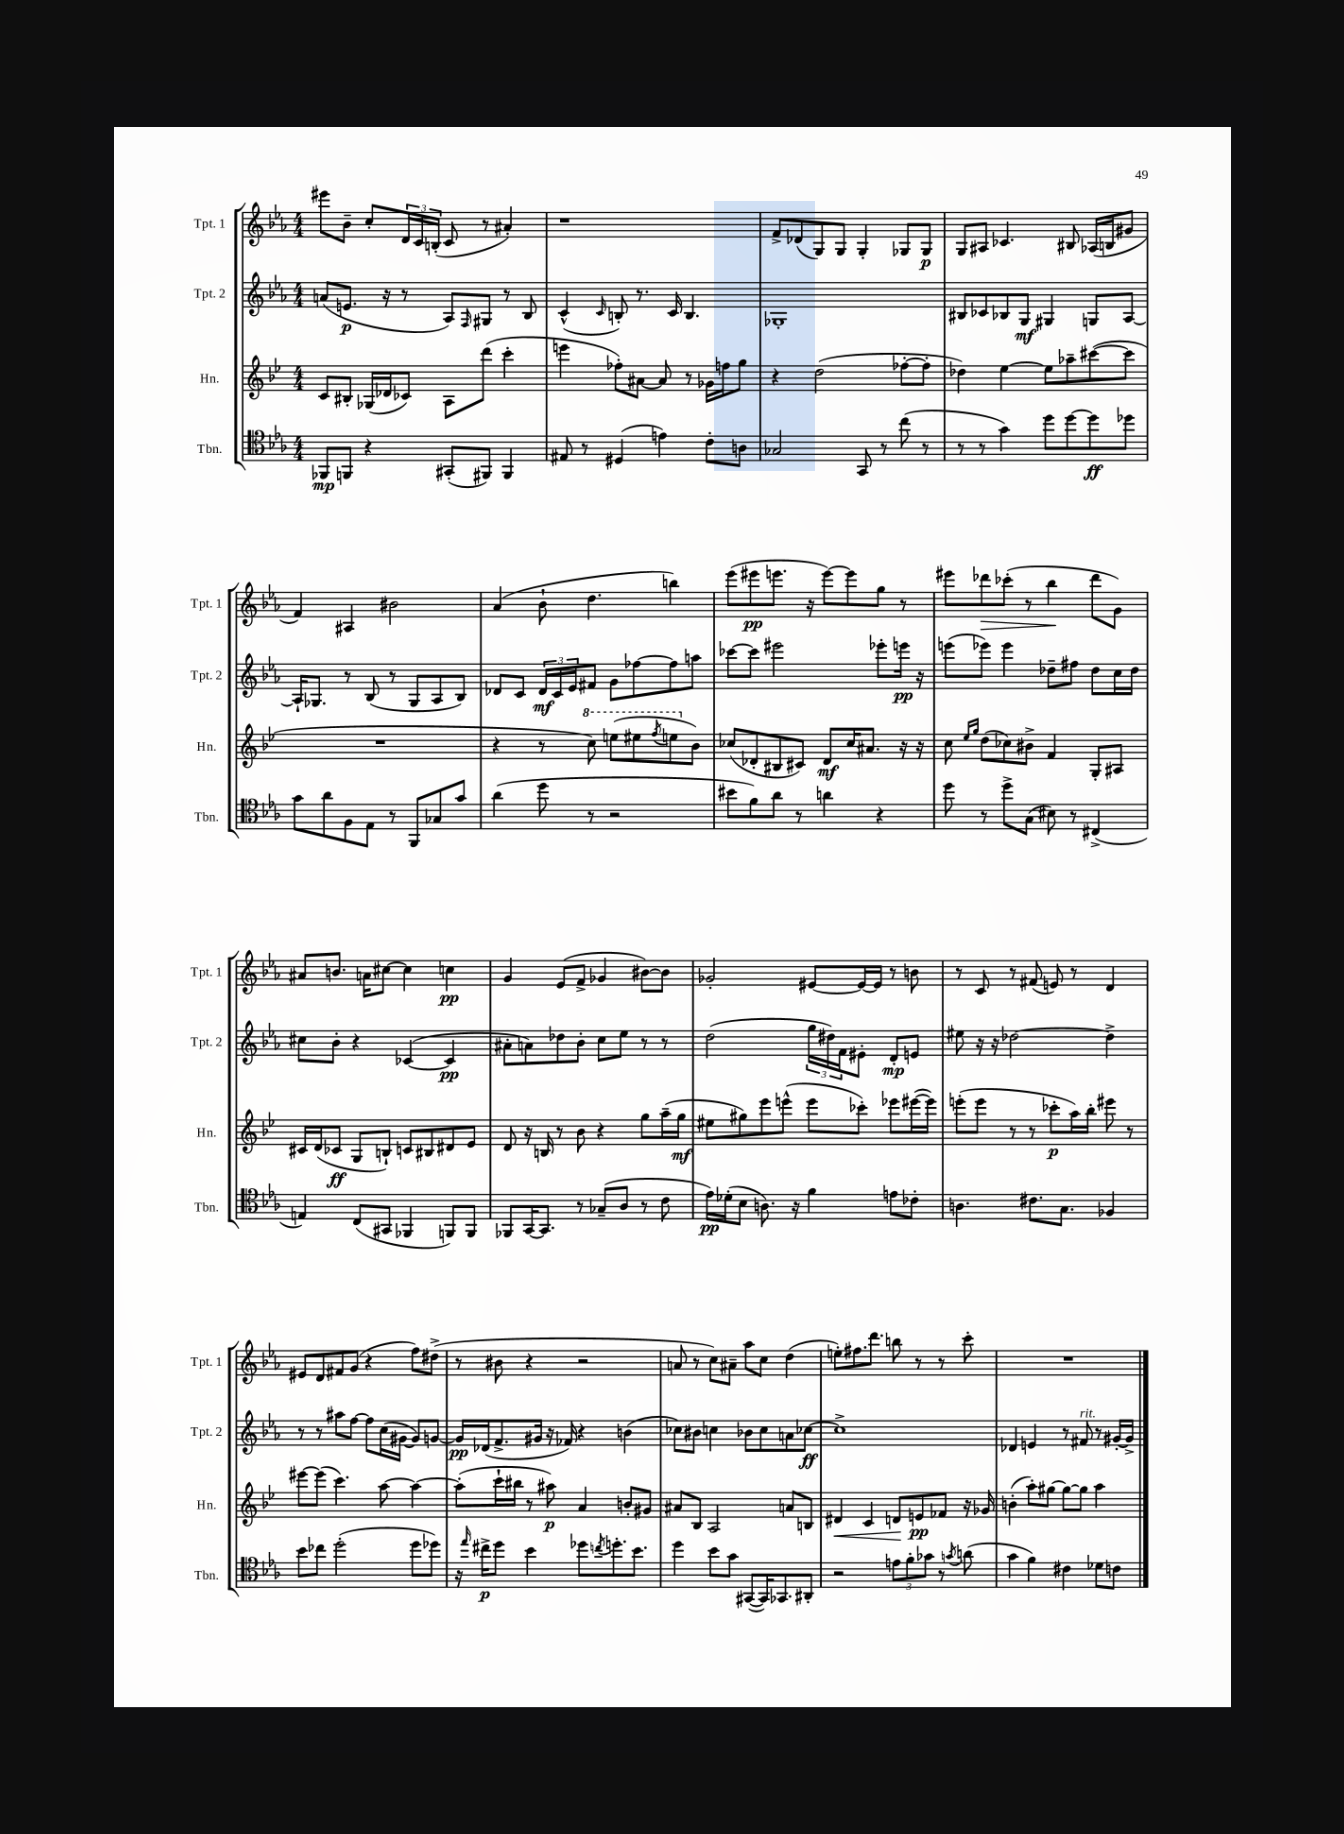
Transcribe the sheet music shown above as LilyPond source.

<<
\new StaffGroup <<
\new Staff = "s0" \with { instrumentName = "Tpt. 1" shortInstrumentName = "Tpt. 1" } {
    \clef treble \key ees \major \numericTimeSignature \time 4/4
    eis'''8 bes'8-- c''8-. \tuplet 3/2 { d'16 c'16 b16-.( } c'8 r8 ais'4-.) |
    r1 |
    f'8-> des'8( g8) g8 g4-. ges8 ges8\p |
    g8 ais8 ces'4. bis8 aes16( b16 gis'8 |
    f'4) ais4 bis'2 |
    aes'4( bes'8-! d''4. b''4) |
    ees'''8( eis'''8\pp e'''8. r16 e'''8~) e'''8 g''8 r8 |
    eis'''8 des'''8\> ces'''8-.( r8 bes''4\! des'''8 g'8) |
    ais'8 b'8. a'16 cis''8~ cis''4 c''4\pp |
    g'4 ees'8( f'8-> ges'4 bis'8~) bis'8 |
    ges'2-. eis'8~ eis'16~ eis'16 r8 b'8 |
    r8 c'8 r8 fis'8( e'8) r8 d'4 |
    eis'8 d'8 fis'8 g'8( r4 f''8) dis''8->( |
    r8 bis'8 r4 r2 |
    a'8 r8 c''8) ais'8-- aes''8 c''8 d''4( |
    e''8-.) fis''8. d'''8. b''8 r8 r8 c'''8-. |
    R1 \bar "|." |
}
\new Staff = "s1" \with { instrumentName = "Tpt. 2" shortInstrumentName = "Tpt. 2" } {
    \clef treble \key ees \major \numericTimeSignature \time 4/4
    a'8( e'8.\p r16 r8 aes8) \grace { f16 } gis8 r8 bes8 |
    c'4-^( \grace { c'16 } b8-.) r8. c'16 b4. |
    ges1-. |
    bis8 ces'8 bes8 g8\mf gis4 g8 aes8~ |
    aes16-! ges8. r8 bes8( r8 ges8 aes8 bes8) |
    des'8 c'8 \tuplet 3/2 { des'16\mf c'16 ees'16 } fis'8 g'8 fes''8~ fes''8 a''8 |
    ces'''8~ ces'''8 eis'''2 ees'''8-. e'''16\pp r16 |
    e'''8( ees'''8) ees'''4 des''8-- fis''8 des''8 c''16 des''16 |
    cis''8 bes'8-. r4 ces'4~( ces'4\pp |
    ais'8-. a'8) des''8 bes'8-. c''8 ees''8 r8 r8 |
    d''2( \tuplet 3/2 { g''16 dis''16) f'16 } eis'8-. d'8-.\mp e'8 |
    eis''8 r16 r16 des''2~ des''4-> |
    r8 r8 ais''8 f''8~ f''8 c''16( gis'16~ gis'8) g'8~ |
    g'16\pp des'16( f'8.-> gis'16 r16 fes'16) r4 b'4( |
    ces''8) bis'8 c''4 bes'8 c''8 a'8 ces''8~\ff |
    ces''1-> |
    des'4 e'4 r8 fis'8^\markup { \italic "rit." } r8 gis'16~-. gis'16-> \bar "|." |
}
\new Staff = "s2" \with { instrumentName = "Hn." shortInstrumentName = "Hn." } {
    \clef treble \key bes \major \numericTimeSignature \time 4/4
    c'8 bis8-. ges16( des'16 ces'8) a8 d'''8( c'''4-. |
    e'''4 fes''8-.) ais'8~ ais'8 r8 ges'16 f''16 g''8 |
    r4 d''2( fes''8~-. fes''8-. |
    des''4) ees''4~ ees''8 aes''8-- cis'''8~( cis'''8 |
    R1 |
    r4 r8 \ottava #1 c'''8) e'''8( eis'''8 \acciaccatura { f'''8 } e'''8 \ottava #0 bes'8) |
    ces''8( des'8-. bis8 cis'8) des'8\mf ces''16 ais'8. r16 r16 |
    c''8 \grace { ees''16 g''16 } d''8( ces''8) bis'8-> f'4 g8-. ais8 |
    cis'16 d'16( ces'8\ff g8 b8-!) c'8 bis8 dis'8 ees'8 |
    d'8 r16 b16 r8 bes'8 r4 g''8 a''16--( g''16\mf |
    eis''8 gis''8) ees'''8 e'''8-^( e'''8 ces'''8-.) ees'''8 eis'''16~( eis'''16) |
    e'''8-.( e'''8 r8 r8 ces'''8-.\p a''16) bes''16-. eis'''8 r8 |
    eis'''8~ eis'''8( c'''4.) a''8~ a''4~ |
    a''8-.( c'''16-! bis''16 r8 ais''8\p) a'4 b'8-. gis'8 |
    ais'8 bes8 a2 a'8 b8 |
    dis'4\< c'4 d'8\! e'8\pp fes'8 r16 ges'16 |
    b'4-.( a''8-.) gis''8~ gis''8~ gis''8 a''4 \bar "|." |
}
\new Staff = "s3" \with { instrumentName = "Tbn." shortInstrumentName = "Tbn." } {
    \clef tenor \key ees \major \numericTimeSignature \time 4/4
    fes,8\mp f,8 r4 gis,8-.( fis,8) fis,4 |
    eis8 r8 dis4( e'4) c'8-. a8 |
    ges2 g,8 r8 c''8( r8 |
    r8 r8 g'4) d''8 d''8~ d''8\ff des''8 |
    g'8 aes'8 f8 ees8 r8 f,8 ges8 g'8 |
    aes'4( d''8 r8 r2 |
    bis'8 f'8) aes'8 r8 a'4 r4 |
    d''8 r8 d''8-> g8( bis8) r8 cis4->( |
    e4) c8( gis,8 fes,4 f,8) f,8 |
    fes,8 g,16~ g,8. r8 ges8--( aes8 r8 c'8 |
    ees'16\pp) des'16-.( bes8 a8.) r16 f'4 e'8 ces'8-. |
    a4. cis'8. g8. fes4 |
    bes'8 ces''8 d''2-.( d''8 des''8) |
    r16 \grace { ees''16 } cis''16->\p d''8 bes'4 des''8 \acciaccatura { c''8 } d''8.-. bes'8. |
    d''4 bes'8 g'8 gis,8~( gis,16) ges,8. ais,8-. |
    r2 \tuplet 3/2 { e'8 f'8-. ges'8 } r8 \acciaccatura { g'8 } a'8( |
    g'4 f'4) cis'4 des'8 c'8 \bar "|." |
}
>>
>>
\layout { \context { \Score \remove "Bar_number_engraver" } }
